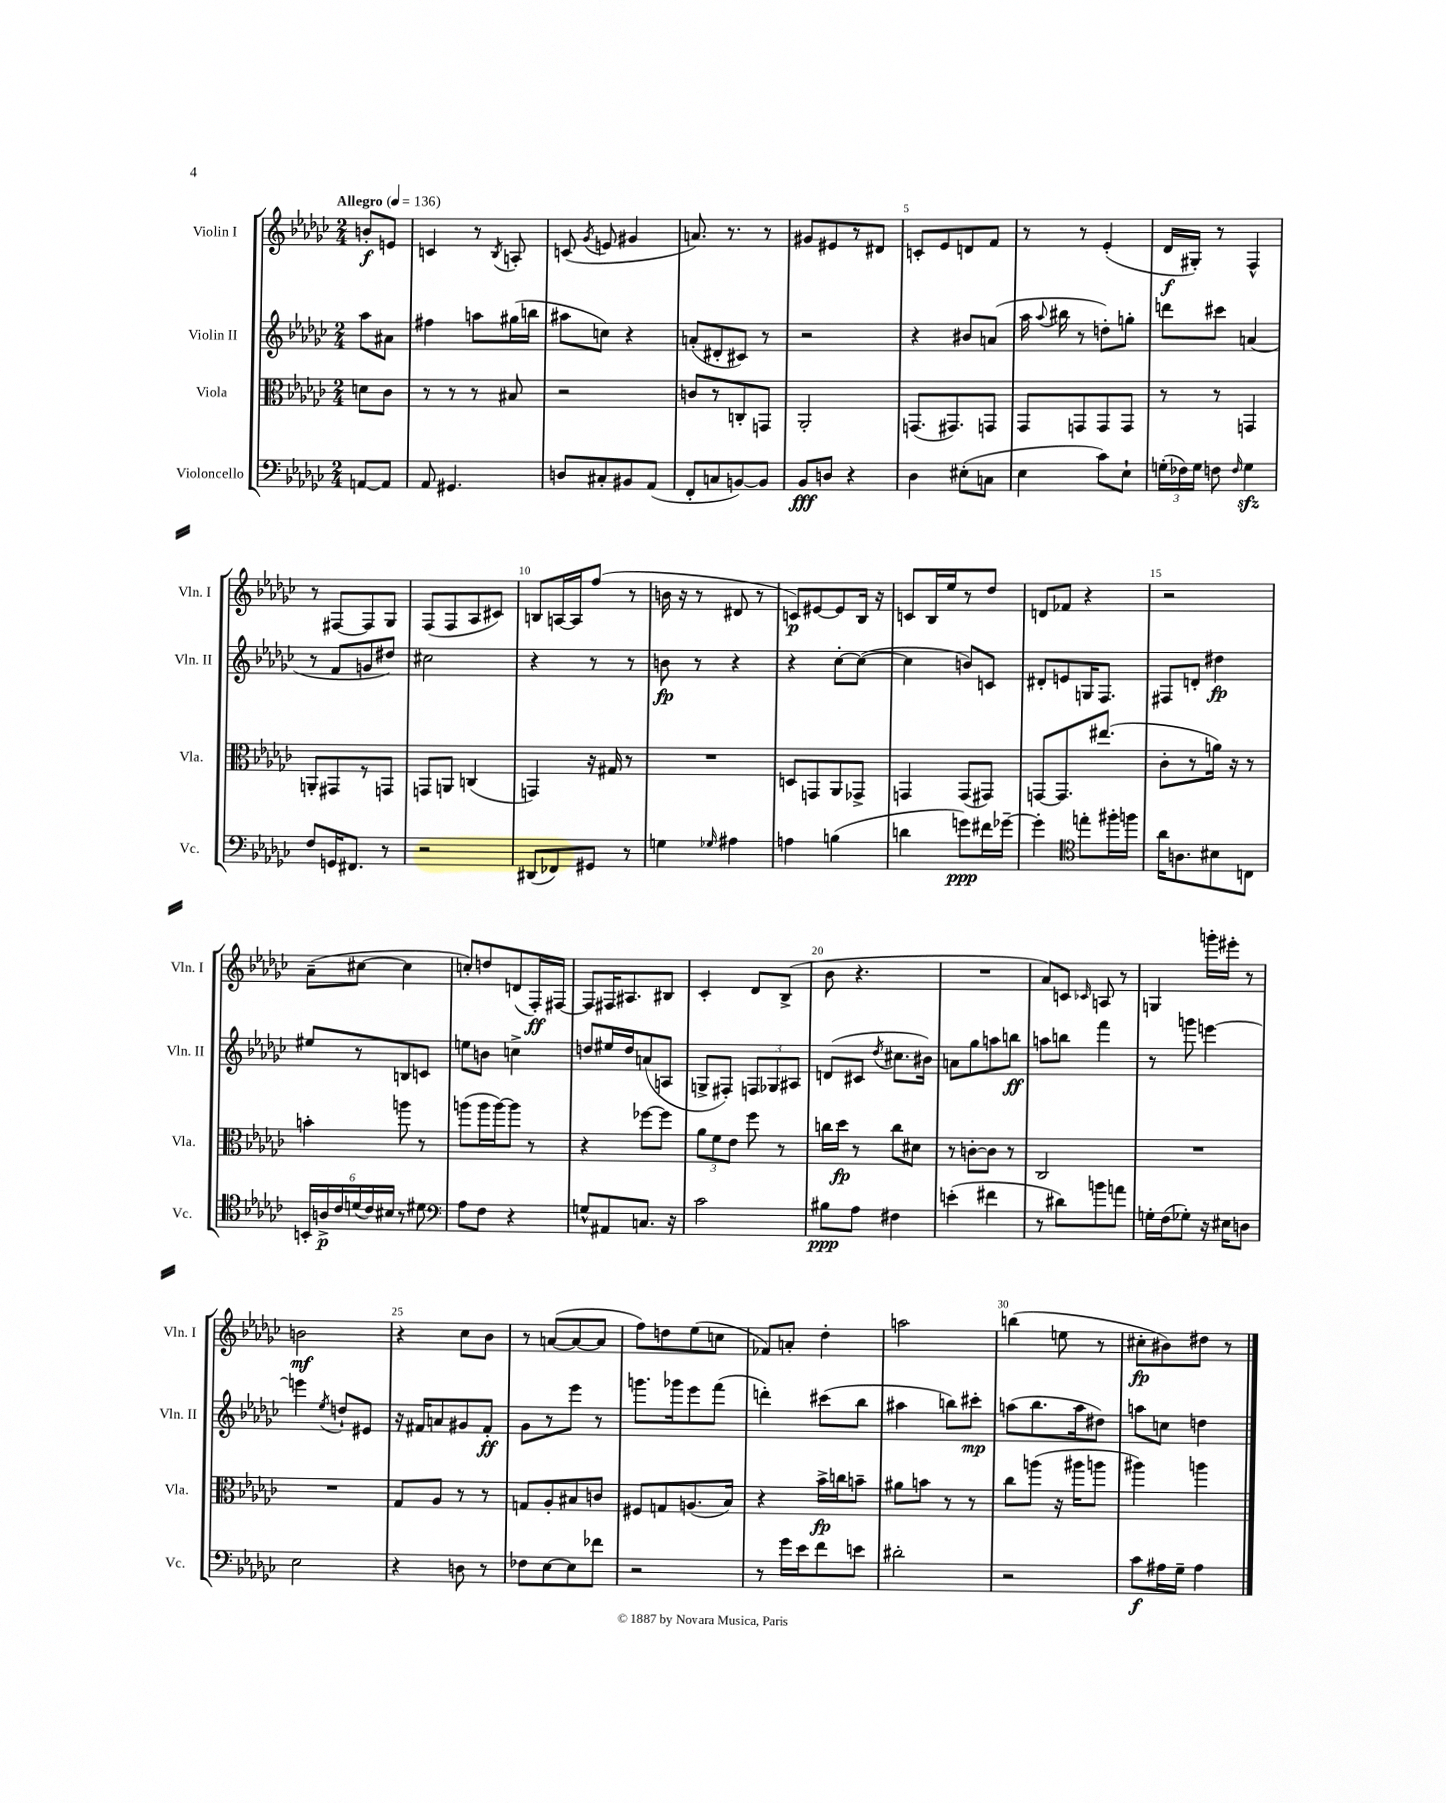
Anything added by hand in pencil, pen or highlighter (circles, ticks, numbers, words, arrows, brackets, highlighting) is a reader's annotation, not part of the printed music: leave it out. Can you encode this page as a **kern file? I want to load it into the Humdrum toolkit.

**kern	**kern	**kern	**kern
*staff4	*staff3	*staff2	*staff1
*clefF4	*clefC3	*clefG2	*clefG2
*k[b-e-a-d-g-c-]	*k[b-e-a-d-g-c-]	*k[b-e-a-d-g-c-]	*k[b-e-a-d-g-c-]
*M2/4	*M2/4	*M2/4	*M2/4
*MM136	*MM136	*MM136	*MM136
[8AA	8d	8aa-	8b'
8AA]	8c-	8a#	8e
=	=	=	=
8AA-	8r	4ff#	4c
4.GG#	8r	.	.
.	8r	8aa	8r
.	.	.	8qB-
.	8B#	(16gg#	8A'
.	.	16bb	.
=	=	=	=
8D	2r	8aa#	(8c
.	.	.	8qg-
8C#'	.	8cc)	8e
8BB#	.	4r	4g#
(8AA-	.	.	.
=	=	=	=
8FF'	8c	(8a'	8.a)
8C	8r	8d#'	.
.	.	.	8.r
[8BB)	8C'	8c#)	.
8BB]	8GG	8r	8r
=	=	=	=
8BB-	2AA-'	2r	8g#
8D	.	.	8e#
4r	.	.	8r
.	.	.	8d#
=	=	=	=
4D-	(8.GG	4r	8c'
.	.	.	8e-
.	8.GG#)	.	.
(8E#'	.	8b#	8d
8C	8GG	(8a	8f
=	=	=	=
4E-	8GG-	16aa-	8r
.	.	8qqaa-	.
.	.	16bb#	.
.	8GG	8r	8r
8c-)	8GG	8dd')	(4e-'
8E-`	8GG	8gg'	.
=	=	=	=
(24G'	8r	8ddd	16d-
24F-)	.	.	.
.	.	.	16G#')
24G	.	.	.
8F	8r	8ccc#	8r
16qqF	.	.	.
4G	4GG	(4a	4F^^
=	=	=	=
8F	8AA'	8r	8r
16GG	8GG#	8f	[8F#
8.FF#	.	.	.
.	8r	8g	8F#]
8r	8GG	8dd#)	8G-
=	=	=	=
2r	8GG	2cc#	(8F
.	8AA	.	8F
.	(4C	.	8A-
.	.	.	8c#)
=	=	=	=
(8DD#	4GG)	4r	8B
8FF-)	.	.	[16A
.	.	.	16A]
8GG#	16r	8r	(8ff
.	16G#	.	.
8r	8r	8r	8r
=	=	=	=
4G	2r	8b	16b
.	.	.	16r
.	.	8r	8r
16qqG-	.	.	.
4A#	.	4r	8d#
.	.	.	8r
=	=	=	=
4A	8D	4r	8c)
.	8GG	.	[8e#
(4B	8AA-	[8cc-'	8e#]
.	8GG-^	(8cc-_	16B-
.	.	.	16r
=	=	=	=
4d	4GG	4cc-]	8c
.	.	.	16B-
.	.	.	16ee-
8g)	(8GG	8b)	8r
16f#	8GG#)	8c	8dd-
[16g-~	.	.	.
=	=	=	=
4g-']	[8GG	8d#'	8d
.	8.GG]	8e	8f-
*clefC4	*	*	*
8ee'	.	16G	4r
.	(8.ee#	8.F	.
16ff#'	.	.	.
16ff	.	.	.
=	=	=	=
16a-	8c-'	8F#	2r
8.A	.	.	.
.	8r	8d'	.
8B#	16a)	4dd#	.
.	16r	.	.
8C	8r	.	.
=	=	=	=
24BB'	4b'	8ee#	(8a-~
24A^	.	.	.
24c-	.	.	.
(24d	.	8r	[8cc#
24c-)	.	.	.
24B#	.	.	.
8r	8aa	8B	4cc#]
8d#	8r	8c	.
=	=	=	=
*clefF4	*	*	*
8A-	(8aa	8ee	8cc')
8F	16aa	8b	8dd
.	[16aa)	.	.
4r	8aa]	4cc^	(8d
.	8r	.	16F')
.	.	.	[16F#
=	=	=	=
8G^^	4r	8dd	8F#]
8AA#	.	16ee#	16F#
.	.	16dd	8.A#
8.C	[8ff-	(8a	.
.	8ff-]	8A	8B#
16r	.	.	.
=	=	=	=
2c-	12a-	8G^	4c-'
.	12f	.	.
.	.	8F#')	.
.	12e-	.	.
.	8ff	12F	8d-
.	.	12G-	.
.	8r	.	(8B-^
.	.	12A#	.
=	=	=	=
8B#	16cc	(8d	8b-
.	16dd-	.	.
8A-	8r	8c#	4.r
.	.	8qdd-	.
4F#	8cc	8.cc#	.
.	8d#	.	.
.	.	16b#)	.
=	=	=	=
(4e'	8r	8a	2r
.	[8c'	8gg-	.
4f#	8c]	8aa	.
.	8r	8bb	.
=	=	=	=
8r	2C-	8aa	8a-)
8d#)	.	8bb	8c
.	.	.	16qqc-
8b	.	4fff	8A
8a	.	.	8r
=	=	=	=
16G'	2r	8r	4G
(16F	.	.	.
8G-')	.	8ggg	.
16r	.	[4eee	16ggg'
16E#	.	.	16eee#'
8D	.	.	8r
=	=	=	=
2E-	2r	4eee]	2b
.	.	8qee-	.
.	.	8dd`	.
.	.	8e#	.
=	=	=	=
4r	8G-	16r	4r
.	.	16f#	.
.	8A-	8a	.
8D	8r	8g#	8cc-
8r	8r	8f#'	8b-
=	=	=	=
8F-	8G	8g-	8r
[8E-	8A-'	8r	([8a
8E-]	8B#	8eee-	8a_
8f-	8c	8r	8a]
=	=	=	=
2r	8F#	8.ggg	8ff)
.	8G	.	8dd
.	.	16ggg-	.
.	(8.A	8eee-	(8ee-
.	.	(8fff	8cc
.	16B-)	.	.
=	=	=	=
8r	4r	4ddd')	8f-)
16g-	.	.	8a'
16e-	.	.	.
8f	16b-^	(8ccc#	4dd-'
.	16cc	.	.
8e	8b~	8bb-	.
=	=	=	=
2d#'	8a#	4aa#	2aa
.	8b	.	.
.	8r	8bb)	.
.	8r	8ccc#'	.
=	=	=	=
2r	8cc-	(8aa	(4bb
.	(8aa	8.bb-	.
.	16r	.	8ee
.	16aa#	16aa	.
.	8aa	8dd#)	8r
=	=	=	=
8c-	4aa#)	8aa	8cc#'
16A#	.	8cc	8b#)
16G-~	.	.	.
4A#	4aa	4dd	8dd#
.	.	.	8r
==	==	==	==
*-	*-	*-	*-
